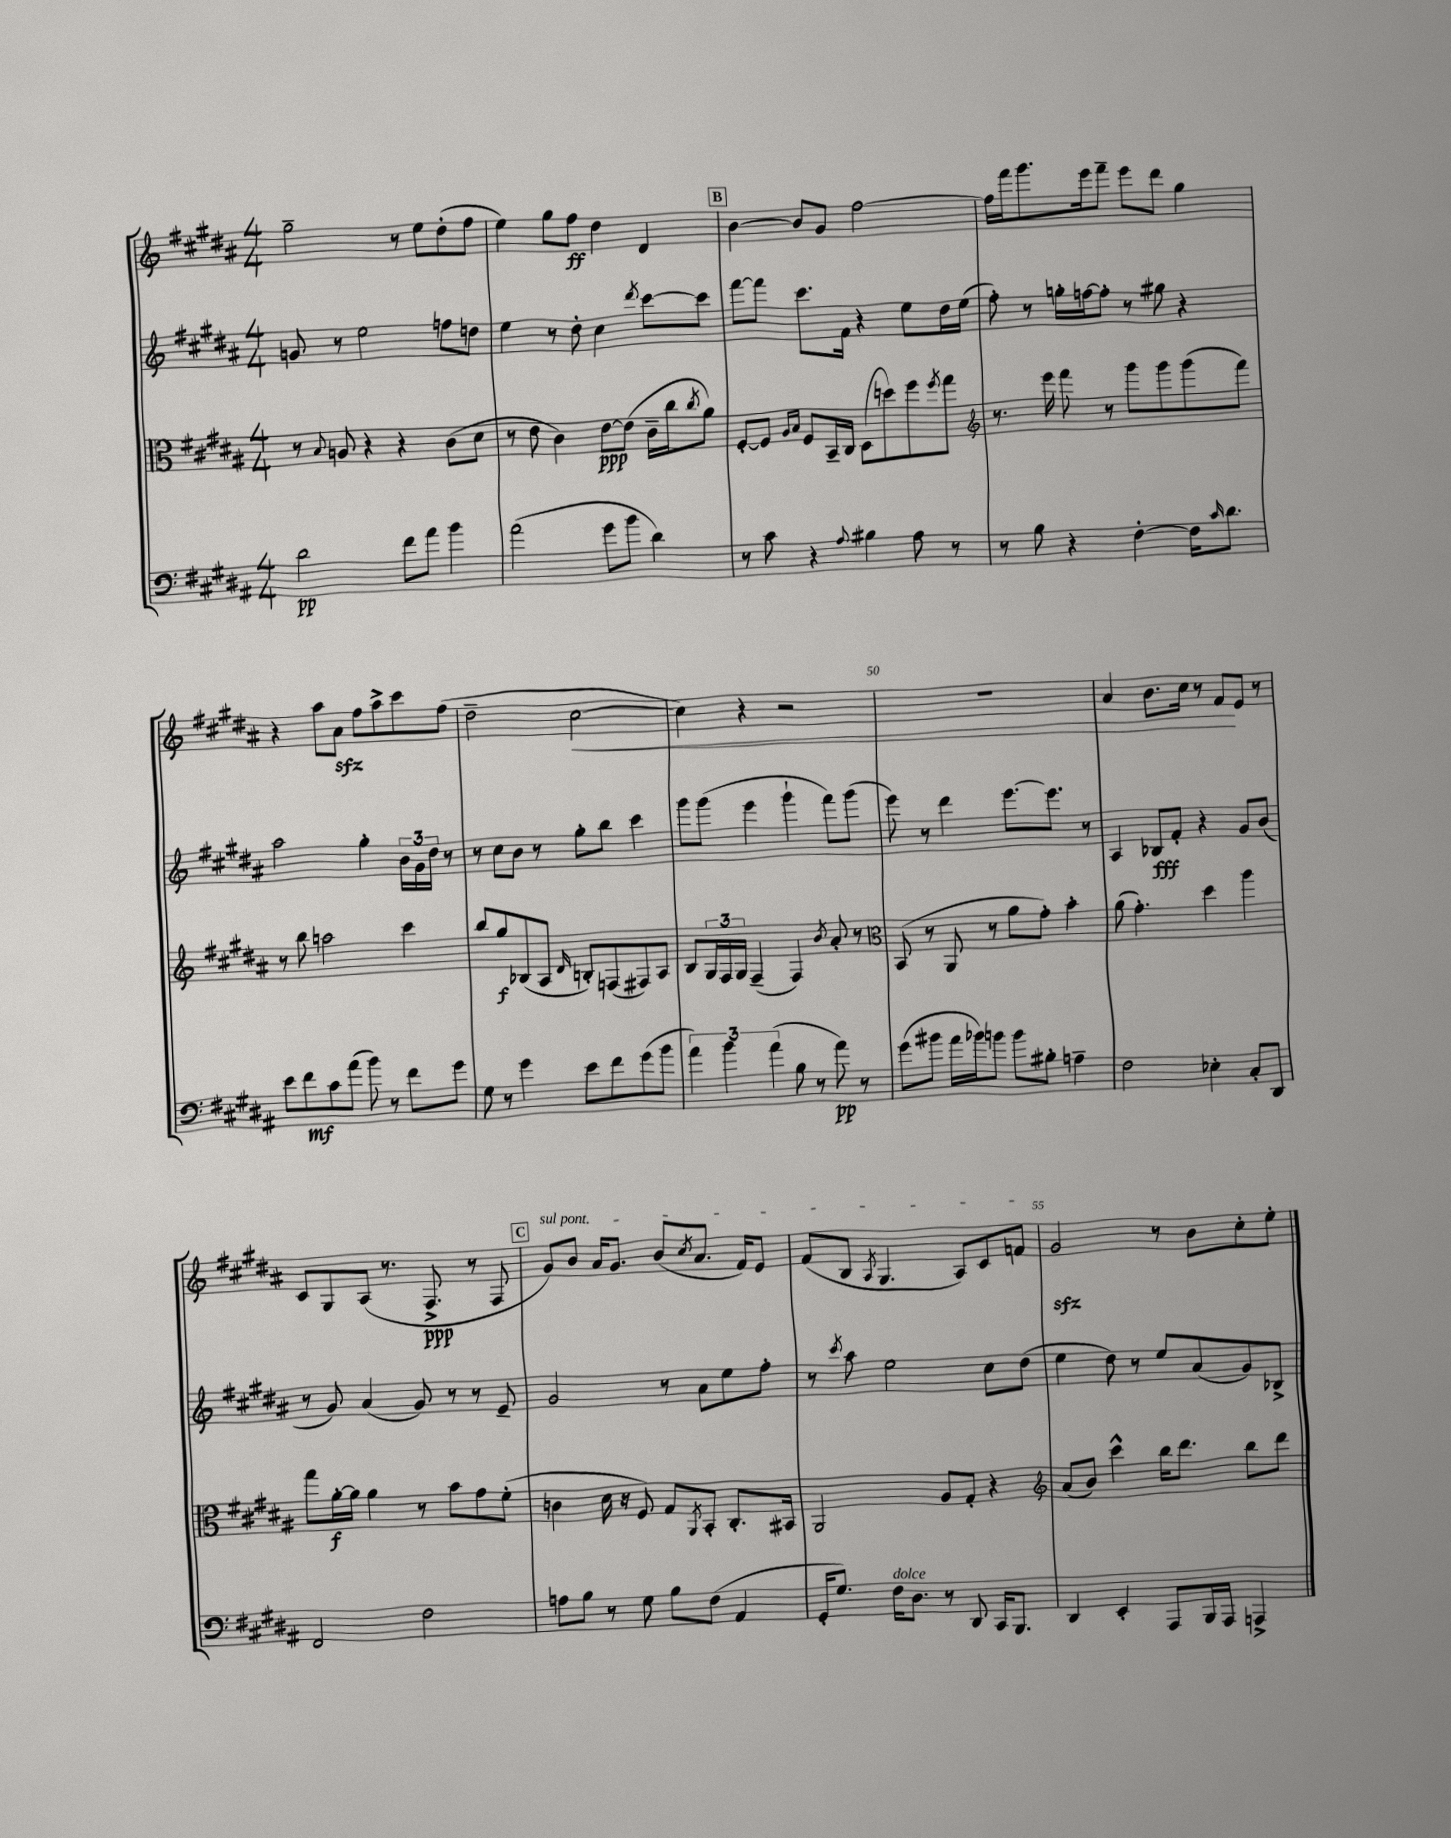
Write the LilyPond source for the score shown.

<<
\new StaffGroup <<
\new Staff = "s0" {
    \clef treble \key b \major \numericTimeSignature \time 4/4
    gis''2-- r8 e''8 dis''8-.( fis''8 |
    e''4) gis''8 fis''8\ff dis''4 dis'4 |
    \mark \markup { \box "B" } b'4~ b'8 gis'8 fis''2~ |
    fis''16 fis'''16 gis'''8. e'''16 fis'''8-- e'''8 dis'''8 gis''4 |
    r4 ais''8 ais'8\sfz fis''8 ais''8-> cis'''8 fis''8( |
    dis''2-- cis''2~\< |
    cis''4) r4 r2 |
    R1 |
    ais'4 b'8. cis''16 r8 fis'8\! e'8 r8 |
    cis'8 gis8 ais8( r8. fis8.->\ppp r8 fis8 |
    \mark \markup { \box "C" } \once \override TextSpanner.bound-details.left.text = \markup { \italic "sul pont." } gis'8\startTextSpan) b'8 ais'16 gis'8. b'8( \acciaccatura { cis''8 } ais'8. fis'16) e'8 |
    fis'8( b8 \acciaccatura { ais8 } gis4. ais8) cis'8 f'8\stopTextSpan |
    gis'2\sfz r8 b'8 cis''8-. e''8-. \bar "|." |
}
\new Staff = "s1" {
    \clef treble \key b \major \numericTimeSignature \time 4/4
    g'8 r8 e''2 f''8 d''8 |
    e''4 r8 dis''8-. cis''4 \acciaccatura { dis'''8 } cis'''8~ cis'''8 |
    \mark \markup { \box "B" } fis'''8~ fis'''8 cis'''8. fis'16 r4 e''8 dis''16 e''16( |
    fis''8-.) r8 g''16-. f''16~ f''8-. r8 gis''8 r4 |
    ais''2 gis''4-. \tuplet 3/2 { b'16 gis'16 dis''16 } r8 |
    r8 cis''8 b'8 r8 gis''8-. b''8 cis'''4 |
    gis'''8 gis'''8( e'''4 gis'''4-! fis'''8) gis'''8( |
    e'''8) r8 dis'''4 e'''8.~ e'''8. r8 |
    ais4 bes8\fff fis'8-. r4 gis'8 b'8( |
    r8 gis'8) ais'4( gis'8) r8 r8 e'8-- |
    \mark \markup { \box "C" } gis'2 r8 ais'8 e''8 fis''8-. |
    r8 \acciaccatura { cis'''8 } ais''8 e''2 cis''8 dis''8( |
    e''4 dis''8) r8 e''8 ais'8( gis'8) bes8-> \bar "|." |
}
\new Staff = "s2" {
    \clef alto \key b \major \numericTimeSignature \time 4/4
    r8 \appoggiatura { b8 } a8 r4 r4 cis'8( dis'8 |
    r8 e'8 cis'4) e'8~\ppp e'8( cis'16-- cis''16 \acciaccatura { cis''8 } ais'8) |
    \mark \markup { \box "B" } fis8~-. fis8 \grace { ais16 b16 } fis8 b,16-- cis16 dis8( d''8) fis''8 \acciaccatura { fis''8 } gis''8 |
    \clef treble r8. e'''16 fis'''8 r8 gis'''8 gis'''8 gis'''8( fis'''8) |
    r8 b''8 a''2 cis'''4 |
    b''8 gis''8\f bes8( ais8 \grace { dis'16 } b8-.) f8( fis8) ais8 |
    b8 \tuplet 3/2 { gis16 fis16 gis16 } fis4--( fis4) \acciaccatura { b'8 } ais'8-. r8 |
    \clef alto b,8( r8 ais,8 r8 ais'8 gis'8-.) b'4-. |
    ais'8( gis'4.-.) dis''4 ais''4 |
    gis''8 ais'16~-.\f ais'16 ais'4 r8 b'8 gis'8 fis'8-.( |
    \mark \markup { \box "C" } c'4 dis'16 r16 fis8) gis8 \acciaccatura { ais,8 } b,8-. cis8.-. bis,16 |
    ais,2 ais8 gis8-. r4 |
    \clef treble ais'8( b'8) cis'''4-^ b''16 dis'''8. b''8 dis'''8 \bar "|." |
}
\new Staff = "s3" {
    \clef bass \key b \major \numericTimeSignature \time 4/4
    dis'2\pp fis'8 ais'8 b'4 |
    ais'2( gis'8 b'8 dis'4) |
    \mark \markup { \box "B" } r8 cis'8 r4 \appoggiatura { ais8 } bis4 ais8 r8 |
    r8 b8 r4 fis4~-. fis16 \grace { cis'16 } dis'8. |
    e'8 fis'8\mf cis'8 ais'8( b'8) r8 fis'8 gis'8 |
    gis8 r8 gis'4 e'8 fis'8 gis'8( b'8 |
    \tuplet 3/2 { ais'4) b'4 ais'4( } b8 r8 ais'8\pp) r8 |
    gis'8( bis'8 ais'16 bes'16) b'8 b'8 bis8-. a4-- |
    fis2 ees4-. cis8-. dis,8 |
    fis,2 fis2 |
    \mark \markup { \box "C" } a8 b8 r8 gis8 b8 fis8( ais,4 |
    gis,16-. gis8.) fis16^\markup { \italic "dolce" } dis8. r8 dis,8 cis,16 b,,8. |
    dis,4 e,4-. ais,,8 b,,16 ais,,16 a,,4-> \bar "|." |
}
>>
>>
\layout { \context { \Score currentBarNumber = #43 \override BarNumber.break-visibility = ##(#f #t #t) barNumberVisibility = #(every-nth-bar-number-visible 5) } }
